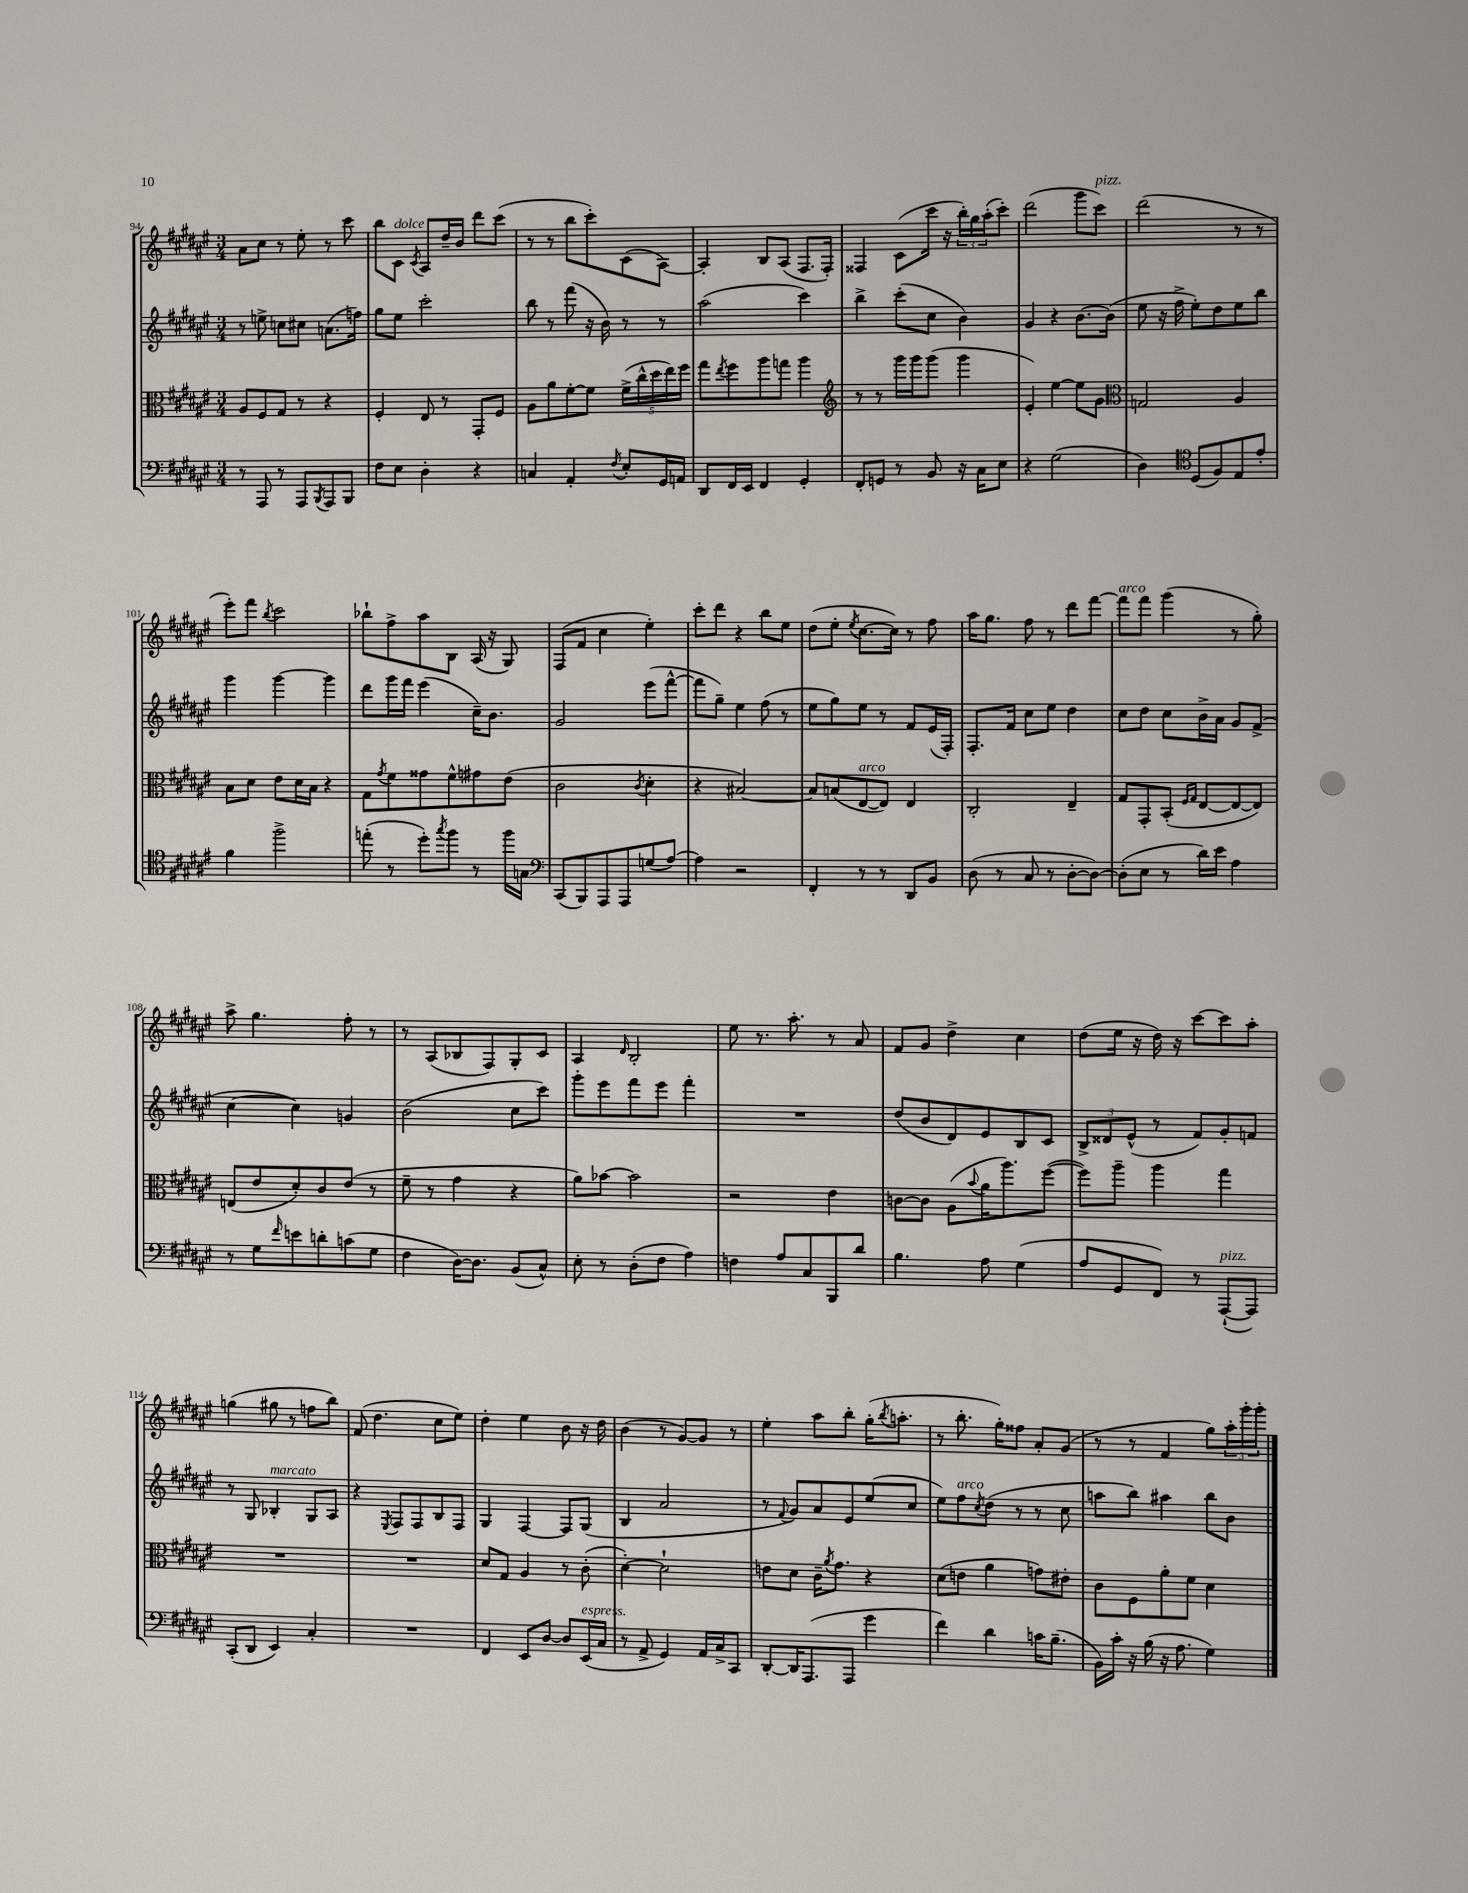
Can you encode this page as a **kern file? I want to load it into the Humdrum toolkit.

**kern	**kern	**kern	**kern
*staff4	*staff3	*staff2	*staff1
*clefF4	*clefC3	*clefG2	*clefG2
*k[f#c#g#d#a#e#]	*k[f#c#g#d#a#e#]	*k[f#c#g#d#a#e#]	*k[f#c#g#d#a#e#]
*M3/4	*M3/4	*M3/4	*M3/4
8r	8A#/L	8r	8a#\L
8AAA#/	8F#/	8ee^\	8cc#\J
8r	8G#/J	8cc\L	8r
8AAA#/L	8r	8cc#\J	8ee#'\
8qBBB/	.	.	.
8AAA#/	4r	(8.a\L	8r
8BBB/J	.	.	8ccc#\
.	.	16ff\Jk)	.
=	=	=	=
8F#\L	4F#'/	8gg#\L	8bb\L
8E#\J	.	8ee#\J	8c#\J
.	.	.	8qc#/
4D#'\	8E#/	2ccc#'\	8A#/L
.	8r	.	16dd#~/L
.	.	.	16b/JJ
4r	8GG#'/L	.	8ddd#\L
.	8F#/J	.	(8ccc#\J
=	=	=	=
4C/	8A#\L	8bb\	8r
.	8a#\	8r	8r
4AA#'/	[8f#'\	(8fff#\	8bb\L
.	8f#\]J	16r	8ccc#'\)
.	.	16b\)	.
8qF#/	.	.	.
8E#'/L	(20f#^\LL	8r	(8c#\
.	20cc#^^\	.	.
.	20dd#\	.	.
16GG#/L	.	8r	[8A#\J)
.	20ee#\)	.	.
16AA/JJ	.	.	.
.	20ff#\JJ	.	.
=	=	=	=
8DD#/L	8gg#\L	(2aa#\	4A#'/]
.	8qee#/	.	.
16FF#/L	8ff#\	.	.
16EE#/JJ	.	.	.
4FF#/	8aa#\	.	8B/L
.	8gg\J	.	(8A#/J
4GG#'/	4aa#\	4ccc#\)	8.F#/L
.	.	.	16F#'/Jk)
=	=	=	=
*	*clefG2	*	*
8FF#'/L	8r	4bb^\	4F##/
8GG/J	8r	.	.
8r	16ggg#\LL	(8ccc#'\L	(8c#\L
.	16ggg#\J	.	.
8BB/	(8ggg#\J	8cc#\J	16ccc#\Jk
.	.	.	16r
16r	4ggg#\	4b\)	24bb'\LL)
.	.	.	24gg#\
16C#\LK	.	.	.
.	.	.	(24aa#'\J
8E#\J	.	.	8ccc#'\J)
=	=	=	=
4r	4e#'/)	4g#/	(2ddd#\
(2G#\	[4ee#\	4r	.
.	8ee#\]L	[8.b\L	8ggg#\L
.	8g#\J	.	8ccc#\J)
.	.	(16b\]Jk	.
=	=	=	=
*	*clefC3	*	*
4D#\)	2G/	8ee#\	(2ddd#\
.	.	16r	.
.	.	16ff#^\	.
*clefC4	*	*	*
(8D#/L	.	8ee#'\L)	.
8F#/)	.	8dd#\	.
8E#/	4A#/	8ee#\	8r
8e#'/J	.	8bb\J	8r
=	=	=	=
4f#\	8B\L	4ggg#\	8eee#'\L)
.	8d#\J	.	8fff#\J
.	.	.	8qbb/
2ff#^\	8e#\L	[4ggg#\	2ccc#\
.	16d#\L	.	.
.	16B\JJ	.	.
.	4r	4ggg#\]	.
=	=	=	=
(8ee'\	8G#\L	8ddd#\L	8bb-`\L
.	8qg#/	.	.
8r	8f#\	16ggg#\L	8ff#^\
.	.	16fff#\JJ	.
8dd#'\L)	8g##\	(4eee#\	8aa#\
8qgg#/	.	.	.
8ff#\J	8f#^^\	.	8B\J
8r	8g#\	16cc#~\LK)	(16A#/
.	.	8.b\J	16r
16ff#\LL	(8e#\J	.	8G#/)
16G\JJ	.	.	.
=	=	=	=
*clefF4	*	*	*
(8CC#/L	2c#\	2g#/	(8F#/L
8BBB/)	.	.	8f#/J
8AAA#/	.	.	4cc#\
8AAA#/	.	.	.
.	8qc#/	.	.
(8G/	4d#'\	(8eee#\L	4ee#'\)
[8A#/J)	.	[8fff#^^\J	.
=	=	=	=
4A#\]	4r	8fff#\]L	8ccc#'\L
.	.	8gg#~\J)	8ddd#\J
2r	[2B#/)	4ee#\	4r
.	.	(8ff#\	8bb\L
.	.	8r	8ee#\J
=	=	=	=
4FF#'/	8B#/]L	8ee#\L	(8dd#\L
.	(8B/	8gg#\)	8ee#'\J
.	.	.	8qee#/
8r	[8E#/	8ee#\J	[8.cc#\L
8r	8E#/]J)	8r	.
.	.	.	16cc#\]Jk)
8DD#/L	4E#/	8f#/L	8r
8BB/J	.	(16e#/L	8ff#\
.	.	16F#'/JJ)	.
=	=	=	=
(8D#\	2C#'/	8.F#'/L	16aa#\LK
.	.	.	8.gg#\J
8r	.	.	.
.	.	16f#/Jk	.
8C#/	.	8cc#\L	8ff#\
8r	.	8ee#\J	8r
[8D#'\L	4E#~/	4dd#\	8ddd#\L
8D#\_J)	.	.	[8fff#\J
=	=	=	=
(8D#'\]L	8G#/L	8cc#\L	8fff#\]L
8E#\J	8GG#'/	8dd#\J	8fff#\J
8r	(8BB'/J	8cc#\L	(4ggg#\
.	16qqF#/LL	.	.
.	16qqG#/JJ	.	.
16d#\LL)	[8E#/L	16b^\L	.
16e#\JJ	.	16a#\JJ	.
4A#\	8E#/_	8g#/L	8r
.	8E#/]J)	(8f#^/J	8gg#'\)
=	=	=	=
8r	(8E/L	[4cc#\	8aa#^\
8G#\L	8e#/	.	4.gg#\
16qqf#/	.	.	.
8e\	8d#'/)	4cc#\])	.
8d'\	8c#/	.	.
(8c\	(8e#/J	4g/	8ff#'\
8G#\J	8r	.	8r
=	=	=	=
4F#\	8f#~\	(2b\	8r
.	8r	.	(8A#/L
[16D#\LK)	4g#\	.	8B-/
8.D#\]J	.	.	.
.	.	.	8F#/)
(8BB/L	4r	8cc#\L	8G#'/
8C#^^/J)	.	8ccc#\J)	8c#/J
=	=	=	=
8E#'\	8a#\L)	8ggg#'\L	4A#/
8r	[8b-\J	8eee#\	.
.	.	.	16qqd#/
(8D#'\L	2b-\]	8fff#\	2B'/
8F#\J	.	8eee#\J	.
4A#\)	.	4fff#'\	.
=	=	=	=
4F\	2r	2.r	8ee#\
.	.	.	8.r
8A#/L	.	.	.
.	.	.	8.aa#'\
8C#/	.	.	.
8BBB/	4e#\	.	8r
8d#/J	.	.	8a#/
=	=	=	=
4.B\	[8c\L	(8dd#/L	8f#/L
.	8c\]J	8b/	8g#/J
.	(8A#\L	8d#/)	4dd#^\
.	8qqb/	.	.
8A#\	16a#\K	8e#/	.
.	8.aa#\)	.	.
(4G#\	.	8B/	4cc#\
.	([8ff#\J	8c#/J	.
=	=	=	=
8A#/L	8ff#\]L)	12B^/L	(8dd#\L
.	.	12d##/	.
8GG#/	8aa#~\J	.	16ee#\Jk
.	.	(12e#^^/J	.
.	.	.	16r
8FF#/J)	4aa#\	8r	16dd#\)
.	.	.	16r
8r	.	8f#/L)	[8ccc#\L
([8AAA#`/L	4gg#\	8g#'/	8ccc#\]
8AAA#/]J)	.	8f/J	8aa#'\J
=	=	=	=
(8CC#'/L	2.r	8r	(4gg\
8DD#/J	.	8G#/	.
4EE#/)	.	4B-'/	8gg#\
.	.	.	8r
4C#'/	.	8G#/L	8ff\L
.	.	8A#/J	8bb\J)
=	=	=	=
2.r	2.r	4r	(8f#/
.	.	.	4.dd#\
.	.	8qE#/	.
.	.	8F#/L	.
.	.	8F#/	.
.	.	8B/	8cc#\L
.	.	8F#/J	8ee#\J)
=	=	=	=
4FF#/	8d#/L	4G#/	4dd#'\
.	8G#/J	.	.
8EE#/L	4A#/	[4F#/	4ee#\
[8D#/J	.	.	.
8D#/]L	8r	8F#/]L	8b\
(16EE#/L	(8c#'\	(8G#/J	16r
16C#/JJ	.	.	16dd#\
=	=	=	=
8r	[4d#'\)	4B/	(4b\
8AA#^/	.	.	.
4GG#/)	2d#`\]	2a#/	8r
.	.	.	[8g#/L)
16AA#/LL	.	.	8g#/]J
16C#^/J	.	.	.
8CC#/J	.	.	8r
=	=	=	=
[8DD#'/L	8e\L	8r	4ee#'\
.	.	8qqf#/	.
16DD#/]K	8d#\J	8g#/L)	.
(8.AAA#/	.	.	.
.	16c#~\LK	8a#/	8aa#\L
.	8qa#/	.	.
.	8.g#\J	.	.
8AAA#/J	.	8e#/	8bb'\J
4g#\	4r	(8ee#/	(16gg#'\LK
.	.	.	8qbb/
.	.	.	8.aa'\J
.	.	8cc#/J	.
=	=	=	=
4f#\)	(8d#\L	8ee#\L)	8r
.	8e\J	8ff#\	8.bb'\
.	.	8qcc#/	.
4d#\	4a#\	(8dd#\J	.
.	.	.	16gg#'\LK)
.	.	8r	8ff##\J
16c\LK	8g\L)	8r	8a#'/L
(8.B~\J	.	.	.
.	8e#'\J	8cc#\	(8g#/J
=	=	=	=
16BB\LL)	8c#\L	8aa\L	8r
16c#'\JJ	.	.	.
16r	8F#\	8bb\J)	8r
(16B\	.	.	.
16r	8a#'\	4aa#\	4f#/
8.A#\	.	.	.
.	8f#\J	.	.
4G#\)	4d#\	8bb\L	8gg#\L)
.	.	8b\J	24aa#'\L
.	.	.	24ggg#'\
.	.	.	24ggg#'\JJ
==	==	==	==
*-	*-	*-	*-
